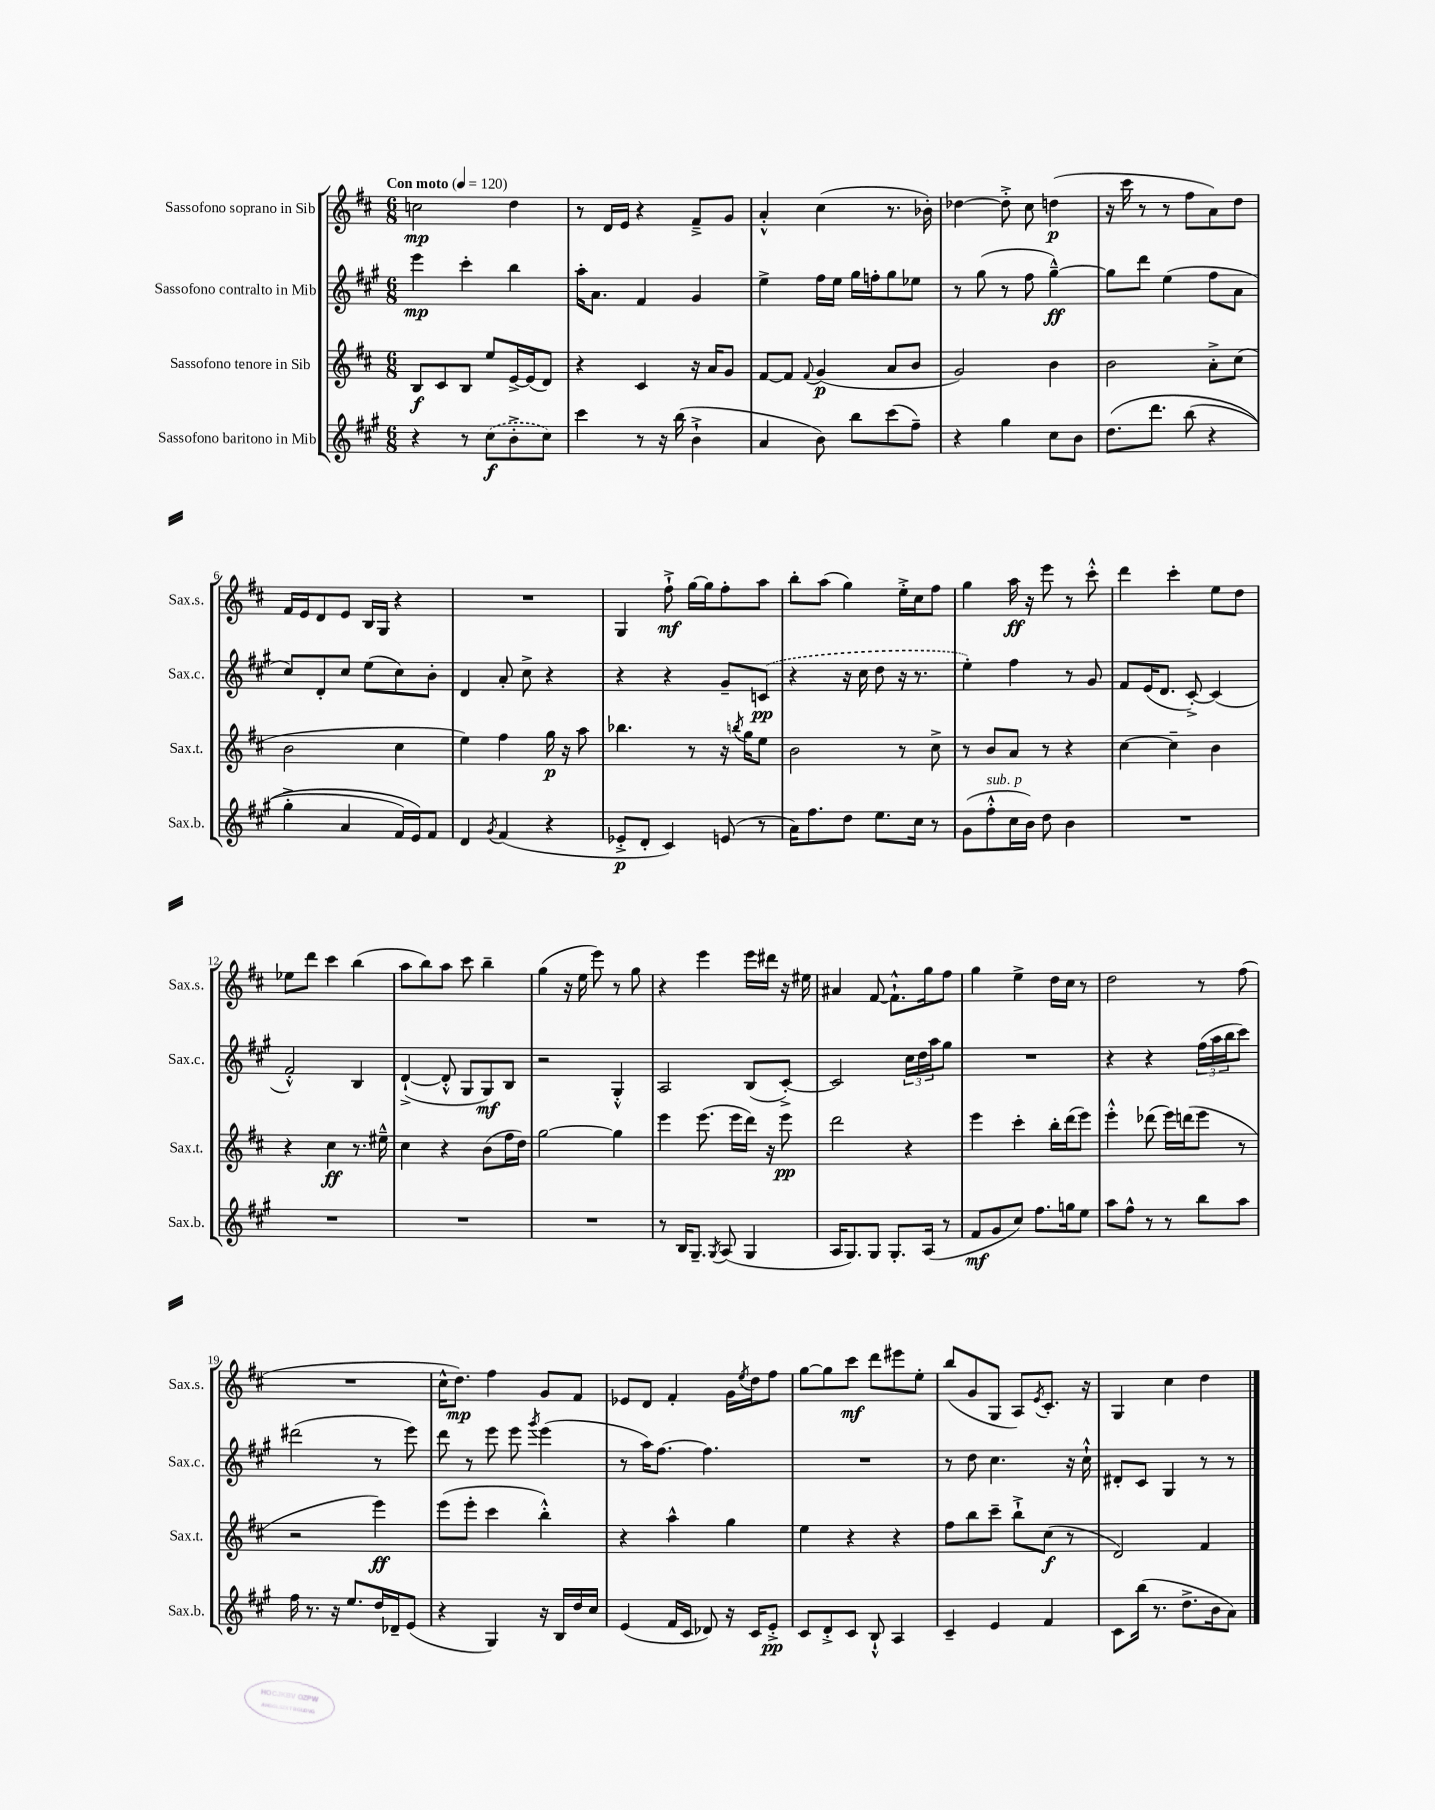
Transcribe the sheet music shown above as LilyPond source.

<<
\new StaffGroup <<
\new Staff = "s0" \with { instrumentName = "Sassofono soprano in Sib" shortInstrumentName = "Sax.s." } {
    \clef treble \key d \major \numericTimeSignature \time 6/8 \tempo "Con moto" 4 = 120
    c''2\mp d''4 |
    r8 d'16 e'16 r4 fis'8---> g'8 |
    a'4-.-^ cis''4( r8. bes'16-.) |
    des''4~ des''8-.-> cis''8 d''4\p( |
    r16 cis'''16 r8 r8 fis''8 a'8) d''8 |
    fis'16 e'16 d'8 e'8 b16 g16 r4 |
    R2. |
    g4 fis''8-!->\mf g''16~ g''16 fis''8-. a''8 |
    b''8-. a''8( g''4) e''16-.-> cis''16 fis''8 |
    g''4 a''16\ff r16 e'''8 r8 cis'''8-.-^ |
    d'''4 cis'''4-. e''8 d''8 |
    ees''8 d'''8 cis'''4 b''4( |
    a''8 b''8) a''8 cis'''8 b''4-- |
    g''4( r16 e''16 e'''8) r8 g''8 |
    r4 e'''4 e'''16 dis'''16 r16 eis''16 |
    ais'4 fis'8~ fis'8.-!-^ g''16 fis''8 |
    g''4 e''4-> d''16 cis''16 r8 |
    d''2 r8 fis''8( |
    R2. |
    cis''16-^ d''8.\mp) fis''4 g'8 fis'8 |
    ees'8 d'8 fis'4-. g'16 \acciaccatura { e''8 } d''16 fis''8 |
    g''8~ g''8 cis'''8\mf d'''8 eis'''8 e''8-. |
    b''8( g'8 g8 a8) \acciaccatura { e'8 } cis'8.-. r16 |
    g4 cis''4 d''4 \bar "|." |
}
\new Staff = "s1" \with { instrumentName = "Sassofono contralto in Mib" shortInstrumentName = "Sax.c." } {
    \clef treble \key a \major \numericTimeSignature \time 6/8
    e'''4\mp cis'''4-. b''4 |
    a''16-. a'8. fis'4 gis'4 |
    e''4-> fis''16 e''16 gis''16 f''16-. gis''8 ees''8 |
    r8 gis''8( r8 fis''8 gis''4~---^\ff) |
    gis''8 d'''8 e''4( fis''8 a'8 |
    cis''8) d'8-. cis''8 e''8( cis''8) b'8-. |
    d'4 a'8-. cis''8-> r4 |
    r4 r4 gis'8-- \once \slurDashed c'8\pp( |
    r4 r16 cis''16 d''8 r16 r8. |
    e''4-.) fis''4 r8 gis'8 |
    fis'8 e'16( d'8. cis'8~-.->) cis'4( |
    fis'2-.-^) b4 |
    d'4~-!->( d'8-.-^ gis8 gis8\mf) b8 |
    r2 gis4-.-^ |
    a2 b8( cis'8~-.->) |
    cis'2 \tuplet 3/2 { cis''16 d''16 a''16 } gis''8 |
    R2. |
    r4 r4 \tuplet 3/2 { fis''16( a''16 b''16 } cis'''8) |
    dis'''2( r8 e'''8) |
    d'''8 r8 e'''8 e'''8 \acciaccatura { gis'''8 } e'''4( |
    r8 a''16) fis''8.~ fis''4. |
    R2. |
    r8 d''8 cis''4. r16 cis''16-!-^ |
    dis'8-. cis'8 gis4 r8 r8 \bar "|." |
}
\new Staff = "s2" \with { instrumentName = "Sassofono tenore in Sib" shortInstrumentName = "Sax.t." } {
    \clef treble \key d \major \numericTimeSignature \time 6/8
    b8\f cis'8 b8 e''8 e'16~-> e'16( d'8) |
    r4 cis'4 r16 a'16 g'8 |
    fis'8~ fis'8 \appoggiatura { fis'8 } g'4\p( a'8 b'8 |
    g'2) b'4 |
    b'2 a'8-.-> cis''8( |
    b'2 cis''4 |
    e''4) fis''4 g''16\p r16 a''8 |
    bes''4. r8 r16 \acciaccatura { b''8 } g''16 e''8 |
    b'2 r8 cis''8-> |
    r8 b'8 a'8 r8 r4 |
    cis''4~ cis''4-- b'4 |
    r4 cis''4\ff r8. eis''16---^ |
    cis''4 r4 b'8( fis''16 d''16) |
    g''2~ g''4 |
    e'''4 e'''8.( e'''16 d'''16) r16 e'''8\pp |
    d'''2 r4 |
    e'''4 cis'''4-. b''16-. d'''16( e'''8) |
    e'''4-.-^ des'''8( e'''16) d'''16( e'''8 r8 |
    r2 e'''4\ff) |
    e'''8( e'''8-. cis'''4 b''4-.-^) |
    r4 a''4-^ g''4 |
    e''4 r4 r4 |
    fis''8 b''8 cis'''8-- b''8-!-> cis''8\f( r8 |
    d'2) fis'4 \bar "|." |
}
\new Staff = "s3" \with { instrumentName = "Sassofono baritono in Mib" shortInstrumentName = "Sax.b." } {
    \clef treble \key a \major \numericTimeSignature \time 6/8
    r4 r8 \once \slurDashed cis''8\f( b'8-.-> cis''8) |
    cis'''4 r8 r16 b''16( b'4-!-> |
    a'4 b'8) b''8 cis'''8( fis''8--) |
    r4 gis''4 cis''8 b'8 |
    d''8.\( d'''8. b''8( r4 |
    gis''4-.-> a'4 fis'16) e'16\) fis'8 |
    d'4 \acciaccatura { gis'8 } fis'4( r4 |
    ees'8-.->\p d'8-. cis'4) e'8( r8 |
    a'16) fis''8. d''8 e''8. cis''16 r8 |
    gis'8( fis''8-.-^^\markup { \italic "sub. p" } cis''16 b'16) d''8 b'4 |
    R2. |
    R2. |
    R2. |
    R2. |
    r8 b16 gis8.-- \acciaccatura { gis8 } a8( gis4 |
    a16 gis8.) gis8 gis8.-. a16( r8 |
    fis'8\mf gis'8 cis''8) fis''8. g''16 e''8 |
    a''8 fis''8-^ r8 r8 b''8 a''8 |
    fis''16 r8. r16 e''8. d''16 des'16-- e'8( |
    r4 gis4) r16 b16 d''16 cis''16 |
    e'4( fis'16 cis'16 des'8) r16 cis'16 e'8-.->\pp |
    cis'8 d'8-.-> cis'8 b8-!-^ a4 |
    cis'4-- e'4 fis'4 |
    cis'8 b''16( r8. d''8.-> b'16 a'8) \bar "|." |
}
>>
>>
